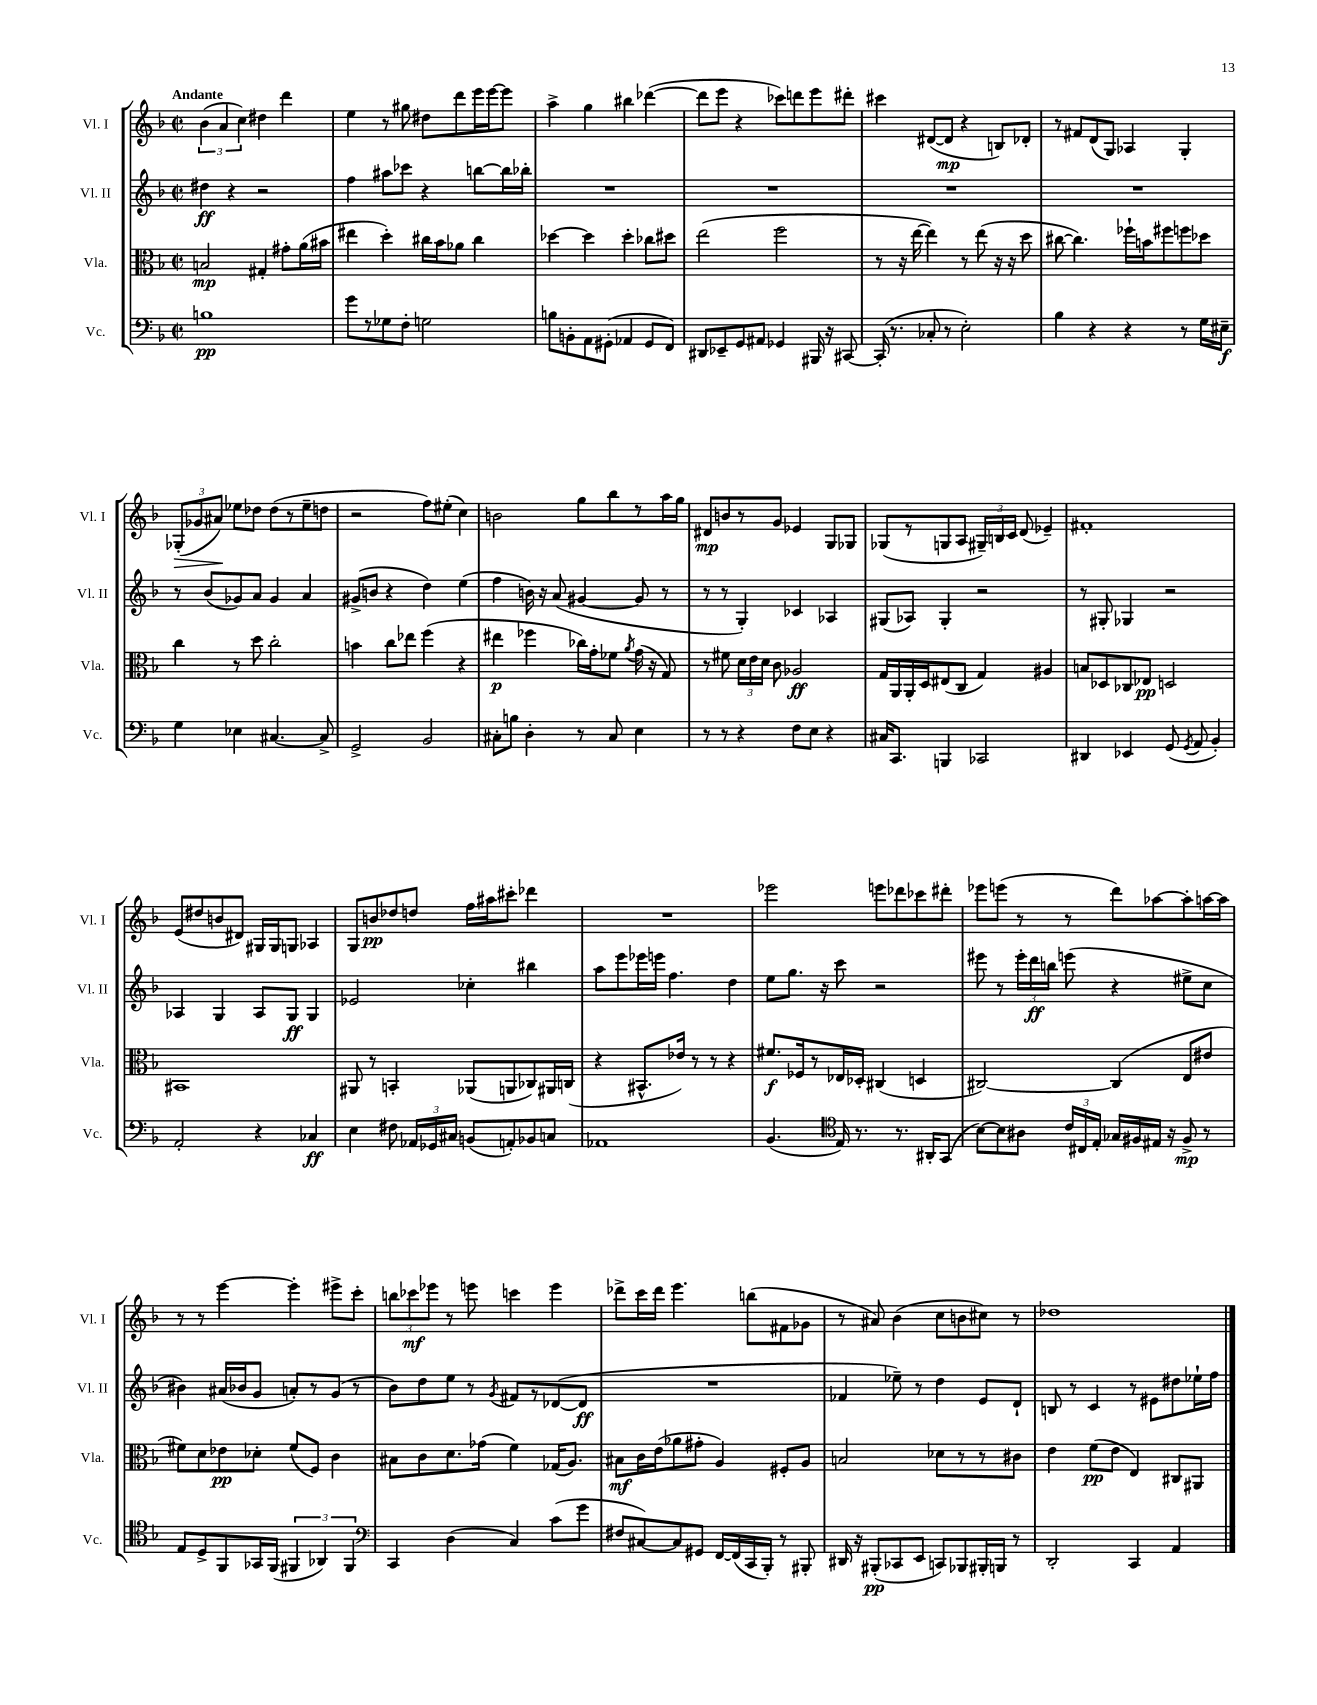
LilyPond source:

<<
\new StaffGroup <<
\new Staff = "s0" \with { instrumentName = "Vl. I" shortInstrumentName = "Vl. I" } {
    \clef treble \key f \major \defaultTimeSignature \time 2/2 \tempo "Andante"
    \autoBeamOff \tuplet 3/2 { bes'4( a'4 c''4) } dis''4 d'''4 |
    e''4 r8 gis''8 dis''8[ d'''8 e'''16 e'''16~ e'''8] |
    a''4-> g''4 bis''4 des'''4~( |
    des'''8[ e'''8] r4 ces'''8[) d'''8 e'''8 dis'''8]-. |
    cis'''4 dis'8[~( dis'8]\mp r4 b8[) des'8]-. |
    r8 fis'8[ d'8( g8]) aes4 g4-. |
    \tuplet 3/2 { ges8[-.\>( ges'8 ais'8]\!) } ees''8[ des''8] des''8[( r8 ees''8-- d''8] |
    r2 f''8[) eis''8]-.( c''4) |
    b'2 g''8[ bes''8 r8 a''16 g''16] |
    dis'8[\mp b'8 r8 g'8] ees'4 g8[ ges8] |
    ges8[( r8 g8 a8] \tuplet 3/2 { gis16[--) b16 c'16] } d'8( ees'4--) |
    fis'1-. |
    e'8[( dis''8 b'8 dis'8]) gis16[ gis16 g8] aes4 |
    g8[ b'8\pp des''8 d''8] f''16[ ais''16 cis'''8]-. des'''4 |
    R1 |
    ees'''2 e'''8[ des'''8 ces'''8 dis'''8]-. |
    ees'''8[ e'''8]( r8 r8 d'''8[) aes''8~ aes''8-. a''16~ a''16] |
    r8 r8 e'''4~ e'''4-. eis'''8[-> c'''8]-. |
    \tuplet 3/2 { b''8[ ces'''8\mf ees'''8] } r8 e'''8 c'''4 e'''4 |
    des'''8[-> c'''16 des'''16] e'''4. b''8[( fis'8 ges'8] |
    r8 ais'8) bes'4( c''8[ b'8 cis''8]) r8 |
    des''1 \bar "|." |
}
\new Staff = "s1" \with { instrumentName = "Vl. II" shortInstrumentName = "Vl. II" } {
    \clef treble \key f \major \defaultTimeSignature \time 2/2
    \autoBeamOff dis''4\ff r4 r2 |
    f''4 ais''8[ ces'''8] r4 b''8[~ b''16 bes''16]-. |
    R1 |
    R1 |
    R1 |
    R1 |
    r8 bes'8[( ges'8) a'8] ges'4 a'4 |
    gis'8[->( b'8] r4 d''4) e''4( |
    f''4 b'16) r16 a'8( gis'4~ gis'8 r8 |
    r8 r8 g4-.) ces'4 aes4 |
    gis8[( aes8]) gis4-. r2 |
    r8 gis8-. ges4 r2 |
    aes4 g4 aes8[ g8]\ff g4 |
    ees'2 ces''4-. bis''4 |
    a''8[ e'''8 ees'''16 e'''16] f''4. d''4 |
    e''8[ g''8.] r16 c'''8 r2 |
    eis'''8 r8 \tuplet 3/2 { eis'''16[-. d'''16\ff b''16] } e'''8( r4 eis''8[-> c''8] |
    bis'4) ais'16[( bes'16 g'8] a'8[-.) r8 g'8]( r8 |
    bes'8[) d''8 e''8] r8 \acciaccatura { g'8 } fis'8[ r8 des'8~( des'8]\ff |
    R1 |
    fes'4 ees''8--) r8 d''4 e'8[ d'8]-! |
    b8 r8 c'4 r8 eis'8[ dis''8 ees''16-! f''16] \bar "|." |
}
\new Staff = "s2" \with { instrumentName = "Vla." shortInstrumentName = "Vla." } {
    \clef alto \key f \major \defaultTimeSignature \time 2/2
    \autoBeamOff b2\mp gis4-. gis'8[-. a'16( bis'16] |
    eis''4 d''4-.) cis''16[ bes'16 aes'8] cis''4 |
    des''4~ des''4 des''4-. ces''8[ dis''8] |
    e''2( f''2 |
    r8 r16 e''16~ e''4) r8 e''8( r16 r16 d''8 |
    cis''8~ cis''4.) fes''16[-! b'16 fis''8 f''8 des''8] |
    c''4 r8 d''8 c''2-. |
    b'4 c''8[ ees''8] f''4( r4 |
    eis''4\p fes''4 ces''16[) g'16-. fes'8] \acciaccatura { a'8 } g'16( r16 g8) |
    r8 fis'8 \tuplet 3/2 { d'16[ e'16 d'16] } c'8 aes2\ff |
    g16[ a,16 a,16-. d16 eis8( c8] g4) ais4 |
    b8[ des8 ces8 ees8]\pp d2 |
    bis,1 |
    ais,8 r8 b,4-. aes,8[( a,8 ces8) ais,16 c16]( |
    r4 bis,8.[-^ ees'16]) r8 r8 r4 |
    fis'8.[\f fes16 r8 ees16 des16]-. cis4( d4 |
    cis2~) cis4( e8[ eis'8] |
    fis'8[) d'8 ees'8\pp des'8]-. fis'8[( f8]) c'4 |
    bis8[ c'8 d'8. ges'16]( f'4) ges16[( a8.]) |
    bis8[\mf c'16 e'16( aes'8 gis'8]-. a4) fis8[-. a8] |
    b2 des'8[ r8 r8 cis'8] |
    e'4 f'8[\pp( e'8] e4) cis8[ ais,8] \bar "|." |
}
\new Staff = "s3" \with { instrumentName = "Vc." shortInstrumentName = "Vc." } {
    \clef bass \key f \major \defaultTimeSignature \time 2/2
    \autoBeamOff b1\pp |
    g'8[ r8 ges8 f8]-. g2 |
    b8[ b,8-. a,8 gis,8]-.( aes,4 gis,8[ f,8]) |
    dis,8[ ees,8-- g,8 ais,8] ges,4 bis,,16 r16 cis,8~ |
    cis,16-.( r8. ces8-. r8 e2-.) |
    bes4 r4 r4 r8 g16[ eis16]--\f |
    g4 ees4 cis4.~ cis8-> |
    g,2-> bes,2 |
    cis8[-. b8] d4-. r8 cis8 e4 |
    r8 r8 r4 f8[ e8] r4 |
    cis16[ c,8.] b,,4 ces,2 |
    dis,4 ees,4 g,8( \acciaccatura { g,8 } a,8 bes,4-.) |
    a,2-. r4 ces4\ff |
    e4 fis8 \tuplet 3/2 { aes,16[ ges,16 cis16] } b,8[( a,8-.) bes,8 c8] |
    aes,1 |
    bes,4.( \clef tenor e16) r8. r8. ais,16[-. g,8]( |
    bes8[~) bes8 ais8] \tuplet 3/2 { c'16[ cis16 e16]-. } ges16[ fis16 eis16] r16 fis8->\mp r8 |
    e8[ d8-> f,8 ges,16 f,16]( \tuplet 3/2 { fis,4 aes,4) fis,4 } |
    \clef bass c,4 d4( c4) c'8[( g'8] |
    fis8[ cis8~) cis8 gis,8] f,16[~ f,16( c,16 bes,,16]-.) r8 bis,,8-. |
    dis,16 r16 bis,,8[-.\pp( ces,8 e,8] c,8[) bes,,8 bis,,16-. b,,16] r8 |
    d,2-. c,4 a,4 \bar "|." |
}
>>
>>
\layout { \context { \Score \remove "Bar_number_engraver" } }
